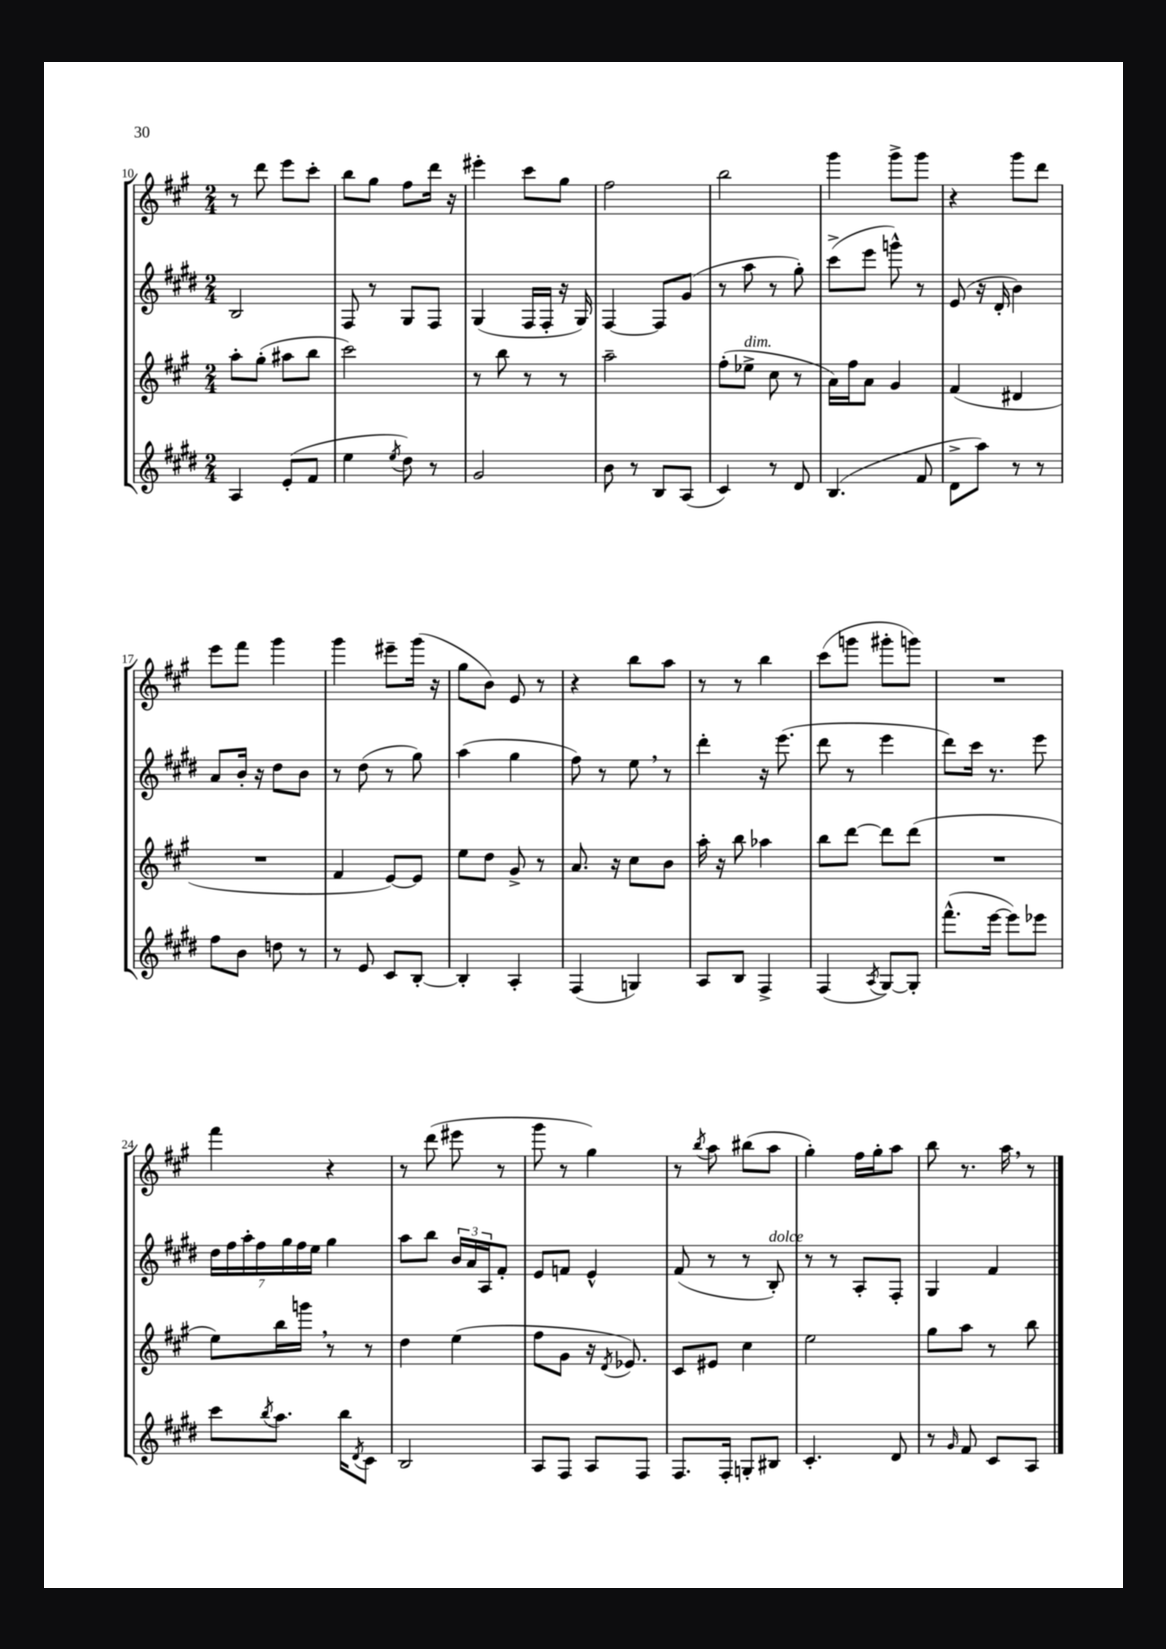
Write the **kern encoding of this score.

**kern	**kern	**kern	**kern
*staff4	*staff3	*staff2	*staff1
*clefG2	*clefG2	*clefG2	*clefG2
*k[f#c#g#d#]	*k[f#c#g#]	*k[f#c#g#d#]	*k[f#c#g#]
*M2/4	*M2/4	*M2/4	*M2/4
4A	8aa'	2B	8r
.	(8gg#'	.	8ddd
(8e'	8aa#	.	8eee
8f#	8bb	.	8ccc#'
=	=	=	=
4ee	2ccc#)	8F#	8bb
.	.	8r	8gg#
8qee	.	.	.
8dd#)	.	8G#	8ff#
8r	.	8F#	16ddd
.	.	.	16r
=	=	=	=
2g#	8r	(4G#	4eee#'
.	8bb	.	.
.	8r	16F#	8ccc#
.	.	16F#'	.
.	8r	16r	8gg#
.	.	16G#)	.
=	=	=	=
8b	2aa~	[4F#	2ff#
8r	.	.	.
8B	.	8F#]	.
(8A	.	(8g#	.
=	=	=	=
4c#)	(8ff#'	8r	2bb
.	8ee-^	8aa	.
8r	8cc#	8r	.
8d#	8r	8gg#')	.
=	=	=	=
(4.B	16a)	(8ccc#^	4ggg#
.	16ff#	.	.
.	8a	8eee	.
.	4g#	8ggg^^)	8ggg#^
8f#	.	8r	8ggg#
=	=	=	=
8d#^	(4f#	(8e	4r
8aa)	.	16r	.
.	.	16d#'	.
8r	4d#	4b)	8ggg#
8r	.	.	8ddd
=	=	=	=
8ff#	2r	8a	8eee
8b	.	16b'	8fff#
.	.	16r	.
8dd	.	8dd#	4ggg#
8r	.	8b	.
=	=	=	=
8r	4f#	8r	4ggg#
8e	.	(8dd#	.
8c#	[8e)	8r	8eee#~
[8B'	8e]	8gg#)	(16ggg#
.	.	.	16r
=	=	=	=
4B']	8ee	(4aa	8gg#
.	8dd	.	8b)
4A'	8g#^	4gg#	8e
.	8r	.	8r
=	=	=	=
(4F#	8.a	8ff#)	4r
.	.	8r	.
.	16r	.	.
4G)	8cc#	8ee	8bb
.	8b	8r	8aa
=	=	=	=
8A	16aa'	4ddd#'	8r
.	16r	.	.
8B	8bb	.	8r
4F#^	4aa-	16r	4bb
.	.	(8.eee	.
=	=	=	=
(4F#	8bb	8ddd#	(8ccc#
.	[8ddd	8r	8ggg
8qA	.	.	.
[8G#)	8ddd]	4eee	8ggg#'
8G#']	(8ddd	.	8ggg)
=	=	=	=
(8.fff#^^	2r	8ddd#)	2r
.	.	16ccc#	.
[16eee	.	8.r	.
8eee])	.	.	.
8eee-	.	8eee	.
=	=	=	=
8ccc#	8ee)	28dd#	4fff#
.	.	28ff#	.
.	.	28aa'	.
.	.	28ff#	.
8qbb	.	.	.
8.aa	16bb	.	.
.	.	28gg#	.
.	.	28ff#	.
.	16ggg	.	.
.	.	28ee	.
.	8r	4gg#	4r
16bb	.	.	.
8qd#	.	.	.
8c#	8r	.	.
=	=	=	=
2B	4dd	8aa	8r
.	.	8bb	(8ddd
.	(4ee	24b	8eee#
.	.	24a	.
.	.	24A	.
.	.	8f#'	8r
=	=	=	=
8A	8ff#	8e	8ggg#
8F#	8g#	8f	8r
8A	16r	4e^^	4gg#)
.	8qd	.	.
.	8.e-)	.	.
8F#	.	.	.
=	=	=	=
8.F#	8c#	(8f#	8r
.	.	.	8qbb
.	8e#	8r	8aa
16F#'	.	.	.
8G'	4cc#	8r	(8bb#
8B#	.	8B')	8aa
=	=	=	=
4.c#'	2ee	8r	4gg#')
.	.	8r	.
.	.	8A'	16ff#
.	.	.	16gg#'
8d#	.	8F#'	8aa
=	=	=	=
8r	8gg#	4G#	8bb
16qqg#	.	.	.
8f#	8aa	.	8.r
8c#	8r	4f#	.
.	.	.	16aa
8A	8bb	.	8r
==	==	==	==
*-	*-	*-	*-
